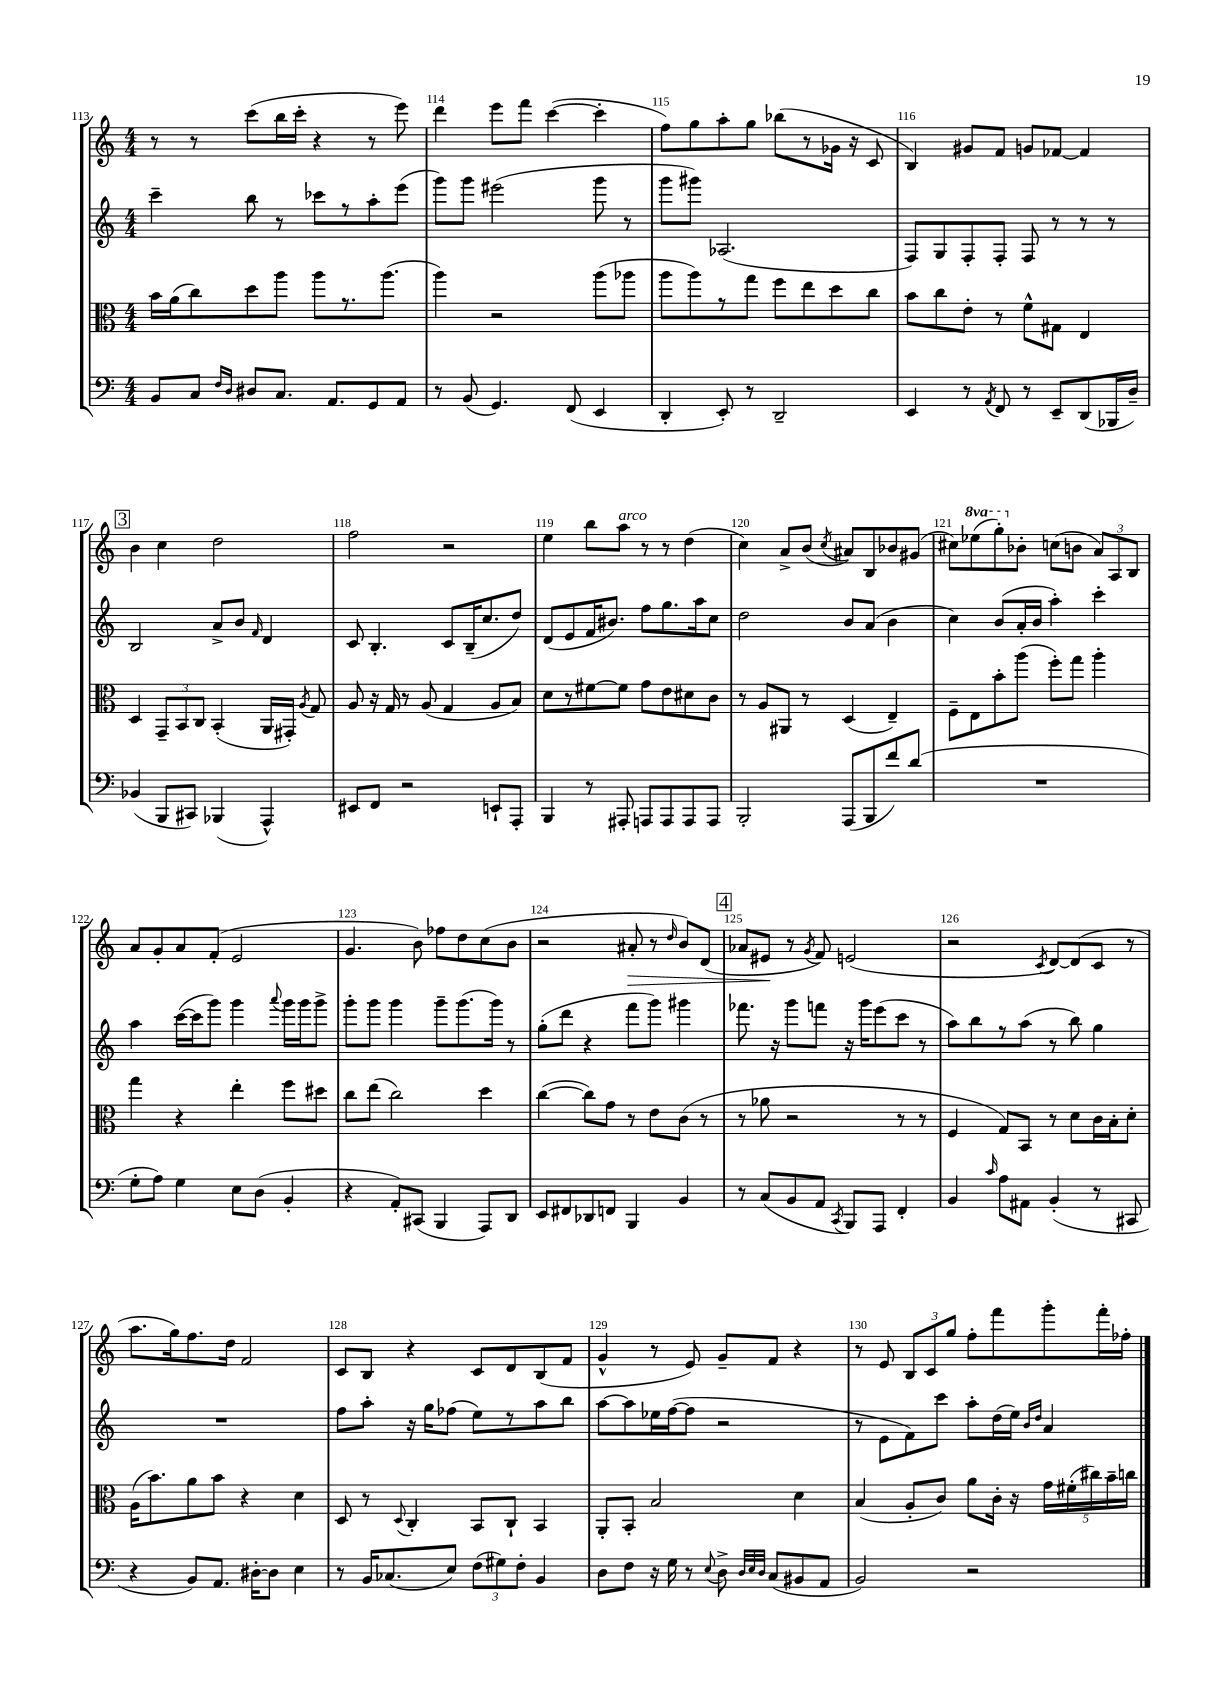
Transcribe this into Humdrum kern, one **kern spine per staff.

**kern	**kern	**kern	**kern
*staff4	*staff3	*staff2	*staff1
*clefF4	*clefC3	*clefG2	*clefG2
*k[]	*k[]	*k[]	*k[]
*M4/4	*M4/4	*M4/4	*M4/4
8BB	16b	4ccc~	8r
.	(16a	.	.
8C	8cc)	.	8r
16qqF	.	.	.
16qqD	.	.	.
8D#	8dd	8bb	(8ccc
8.C	8aa	8r	16bb
.	.	.	16ccc'
.	8aa	8ccc-	4r
8.AA	.	.	.
.	8.r	8r	.
8GG	.	8aa'	8r
.	(8.aa	.	.
8AA	.	(8eee	8eee)
=	=	=	=
8r	4aa)	8ggg)	4ddd
(8BB	.	8ggg	.
4.GG)	2r	(2eee#	8eee
.	.	.	8fff
.	.	.	([4ccc
(8FF	.	.	.
4EE	(8aa	8ggg	4ccc']
.	8aa-	8r	.
=	=	=	=
4DD'	8aa	8ggg	8ff)
.	8aa)	8ggg#)	8gg
8EE')	8r	(2.A-	8aa'
8r	8gg	.	8gg
2DD~	8ff	.	(8bb-
.	8ee	.	8r
.	8dd	.	16g-
.	.	.	16r
.	8cc	.	8c
=	=	=	=
4EE	8b	8F)	4B)
.	8cc	8G	.
8r	8e'	8F'	8g#
8qAA	.	.	.
8FF	8r	8F'	8f
8r	8f^^	8F	8g
8EE~	8G#	8r	[8f-
(8DD	4E	8r	4f-]
16BBB-	.	8r	.
16D~)	.	.	.
=	=	=	=
(4BB-	4D	2B	4b
8BBB	12GG~	.	4cc
.	12BB	.	.
8CC#)	.	.	.
.	12C	.	.
(4BBB-	(4BB'	8a^	2dd
.	.	8b	.
.	.	16qqf	.
4AAA^^)	16AA	4d	.
.	16GG#')	.	.
.	8qA	.	.
.	8G	.	.
=	=	=	=
8EE#	8A	8c	2ff
8FF	16r	4.B'	.
.	16G	.	.
2r	8r	.	.
.	(8A	.	.
.	4G	8c	2r
.	.	(16B~	.
.	.	8.cc	.
8EE`	8A	.	.
8AAA'	8B)	8dd)	.
=	=	=	=
4BBB	8d	(8d	4ee
.	8r	8e	.
8r	[8f#	16f	8bb
.	.	8.b#)	.
8AAA#'	8f#]	.	8aa
8AAA	8g	8ff	8r
8AAA	8e	8.gg	8r
8AAA	8d#	.	(4dd
.	.	16aa	.
8AAA	8c	8cc	.
=	=	=	=
2BBB'	8r	2dd	4cc)
.	8A	.	.
.	8AA#	.	8a^
.	8r	.	(8b
.	.	.	8qcc
(8AAA	(4D	8b	8a#)
8BBB	.	(8a	8B
8f)	4E~)	4b	8b-
(8d	.	.	(8g#
=	=	=	=
1r	8F~	4cc)	8cc#)
.	8E	.	(8eee-
.	8b'	(8b	8ggg')
.	(8aa	16a'	8b-'
.	.	16b	.
.	8ff')	4aa')	(8cc
.	8gg	.	8b
.	4aa'	4ccc'	12a)
.	.	.	12A
.	.	.	12B
=	=	=	=
8G'	4gg	4aa	8a
8A)	.	.	8g'
4G	4r	([16ccc	8a
.	.	16ccc]	.
.	.	8ggg)	(8f'
8E	4ee'	4ggg	2e
(8D	.	.	.
.	.	8qqaaa	.
4BB'	8ff	16ggg	.
.	.	16ggg	.
.	8dd#	8ggg^	.
=	=	=	=
4r	8cc	8ggg'	4.g
.	(8ee	8ggg	.
8AA')	2cc)	4ggg	.
(8CC#	.	.	8b)
4BBB	.	8ggg~	8ff-
.	.	(8.ggg	8dd
8AAA)	4dd	.	(8cc
.	.	16ggg)	.
8DD	.	8r	8b
=	=	=	=
8EE	([4cc	(8gg'	2r
8FF#	.	8ddd	.
8DD-	8cc])	4r	.
8FF	8g	.	.
4BBB	8r	8fff	8a#'
.	8e	8ggg)	8r
.	.	.	16qqdd
4BB	(8c	4ggg#	8b)
.	8r	.	(8d
=	=	=	=
8r	8r	8.fff-	8a-
(8C	8a-	.	8e#
.	.	16r	.
8BB	2r	8ggg	8r
.	.	.	8qg
8AA	.	8fff	8f)
8qCC	.	.	.
8BBB)	.	16r	(2e
.	.	16ggg	.
8AAA	.	(8eee	.
4FF'	8r	8ccc	.
.	8r	8r	.
=	=	=	=
4BB	4F	8aa)	2r
.	.	8bb	.
16qqc	.	.	.
8A	8G)	8r	.
8AA#	8BB	(8aa	.
.	.	.	8qc
(4BB'	8r	8r	[8d)
.	8d	8bb)	(8d]
8r	16c	4gg	8c
.	16B'	.	.
8CC#	8d'	.	8r
=	=	=	=
4r	(16A	1r	8.aa
.	8.b)	.	.
.	.	.	16gg)
8BB)	8a	.	8.ff
8.AA	8b	.	.
.	.	.	16dd
.	4r	.	2f
[16D#'	.	.	.
8D#]	.	.	.
4E	4d	.	.
=	=	=	=
8r	8D	8ff	8c
16BB	8r	8aa'	8B
(8.C-	.	.	.
.	8qqD	.	.
.	4C'	16r	4r
.	.	16gg	.
8E)	.	(8ff-	.
(12F	8BB	8ee)	8c
12G#)	.	.	.
.	8C`	8r	8d
12F'	.	.	.
4BB	4BB	8aa	(8B
.	.	8bb	8f
=	=	=	=
8D	8AA'	[8aa	4g^^
8F	8BB'	8aa]	.
16r	2B	16ee-	8r
16G	.	([16ff	.
8r	.	8ff]	8e)
8qqE	.	.	.
8D^	.	2r	8g~
32qqD	.	.	.
32qqE	.	.	.
32qqD	.	.	.
(8C	.	.	8f
8BB#	4d	.	4r
8AA	.	.	.
=	=	=	=
2BB)	(4B	8r	8r
.	.	8e	8e
.	8A'	8f)	12B
.	.	.	12c
.	8c)	8ccc	.
.	.	.	12gg
2r	8a	8aa'	8ff'
.	16c'	(16dd	8fff
.	16r	16ee)	.
.	.	16qqb	.
.	.	16qqdd	.
.	20g	4a	8ggg'
.	(20f#'	.	.
.	20cc#)	.	.
.	.	.	16fff'
.	20b~	.	.
.	.	.	16ff-'
.	20cc	.	.
==	==	==	==
*-	*-	*-	*-
